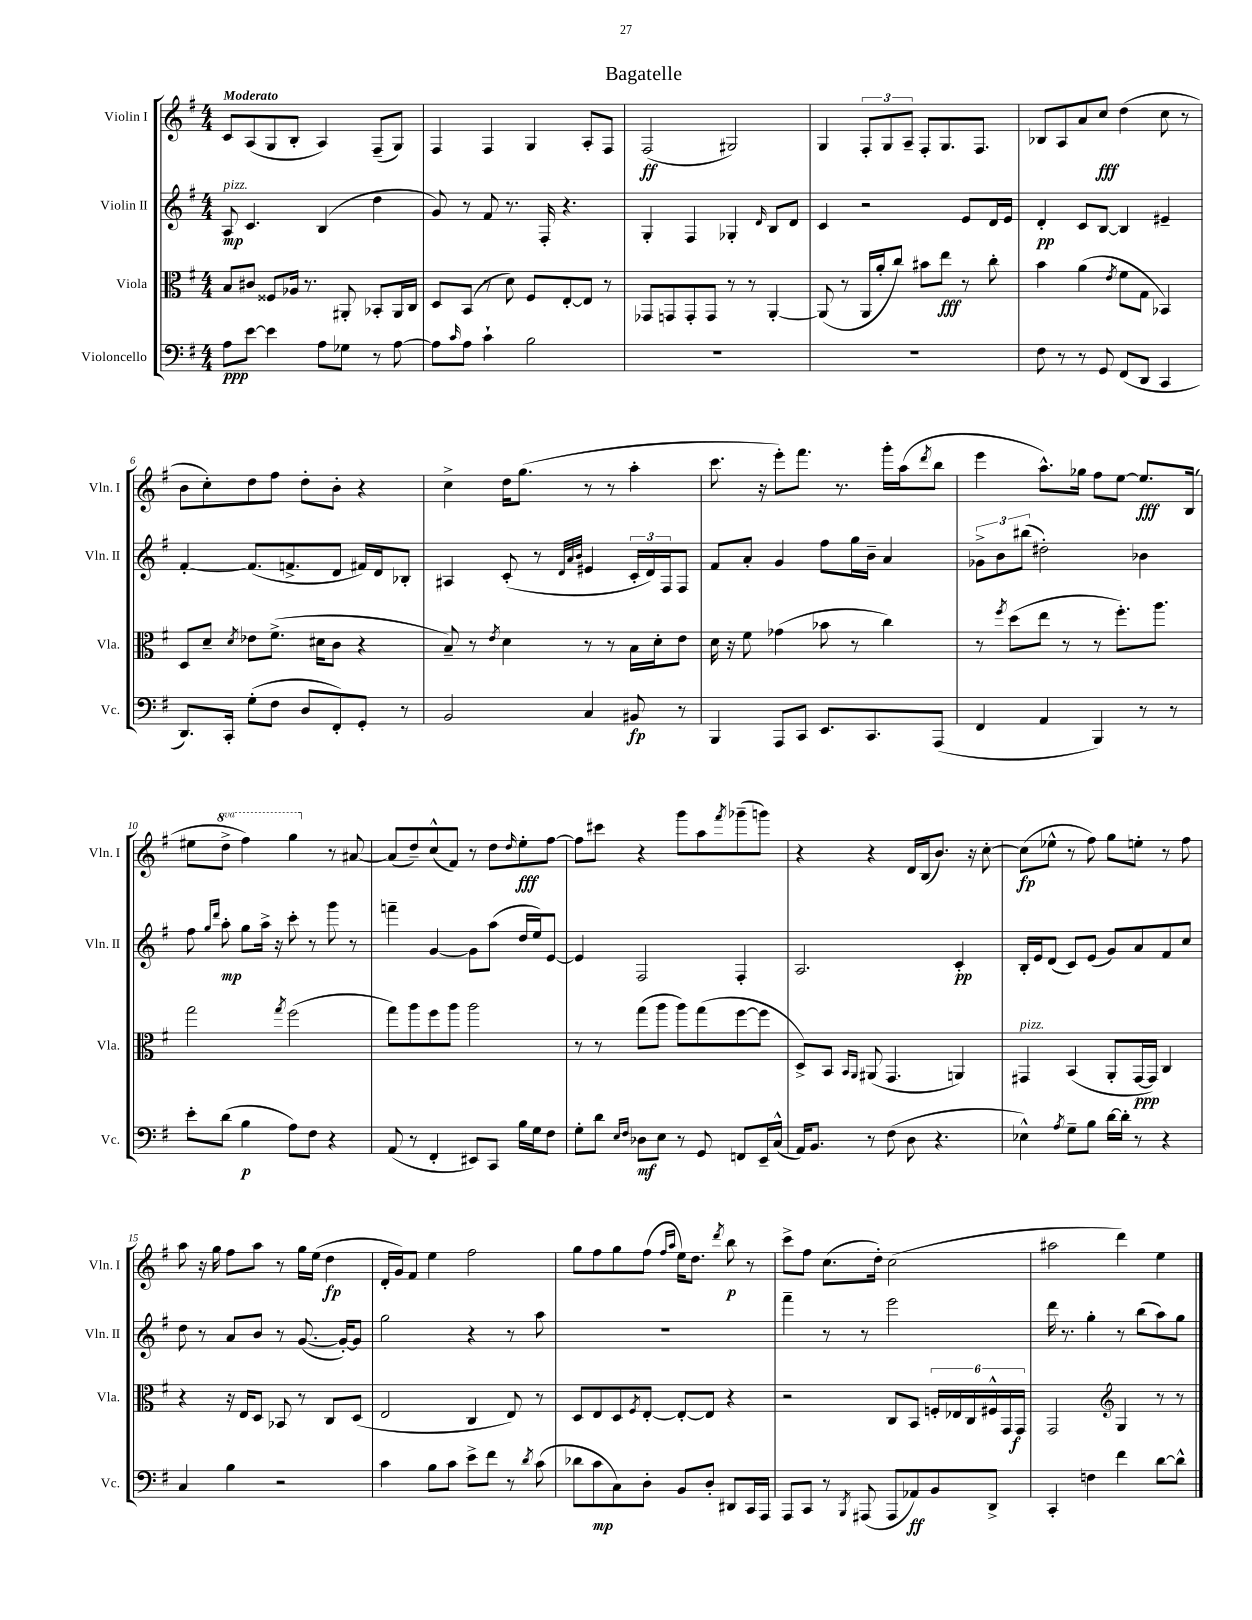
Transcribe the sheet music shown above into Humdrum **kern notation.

**kern	**dynam	**kern	**dynam	**kern	**dynam	**kern	**dynam
*part4	*part4	*part3	*part3	*part2	*part2	*part1	*part1
*staff4	*staff4	*staff3	*staff3	*staff2	*staff2	*staff1	*staff1
*I"Violoncello	*	*I"Viola	*	*I"Violin II	*	*I"Violin I	*
*I'Vc.	*	*I'Vla.	*	*I'Vln. II	*	*I'Vln. I	*
*clefF4	*	*clefC3	*	*clefG2	*	*clefG2	*
*k[f#]	*	*k[f#]	*	*k[f#]	*	*k[f#]	*
*M4/4	*	*M4/4	*	*M4/4	*	*M4/4	*
=1	=1	=1	=1	=1	=1	=1	=1
!	!	!	!	!	!	!LO:TX:a:B:t=Moderato	!
!	!	!	!	!LO:TX:a:i:t=pizz.	!	!	!
8A\L	ppp	8B/L	.	8A/	mp	8c/L	.
[8e\J	.	8c#X/J	.	4.c/	.	(8A/	.
4e\]	.	8F##X/L	.	.	.	8G/	.
.	.	16A-X/Jk	.	.	.	8B'/J	.
.	.	8.r	.	.	.	.	.
8A\L	.	.	.	(4B/	.	4A/)	.
8G-X\J	.	8AA#X'/	.	.	.	.	.
8r	.	8BB-X'/L	.	4dd\	.	(8F#~/L	.
[8A\	.	16AA#/L	.	.	.	8G/J)	.
.	.	16C/JJ	.	.	.	.	.
=2	=2	=2	=2	=2	=2	=2	=2
8A\L]	.	8D/L	.	8g/)	.	4F#/	.
16qqc/	.	.	.	.	.	.	.
8A\J	.	(8BB/J	.	8r	.	.	.
4c`\	.	8r	.	8f#/	.	4F#/	.
.	.	8d\)	.	8.r	.	.	.
2B\	.	8F#/L	.	.	.	4G/	.
.	.	.	.	16F#'/	.	.	.
.	.	[8E'/	.	4.r	.	.	.
.	.	8E/J]	.	.	.	8A'/L	.
.	.	8r	.	.	.	8F#/J	.
=3	=3	=3	=3	=3	=3	=3	=3
1r	.	8GG-X/L	.	4G'/	.	(2F#/	ff
.	.	8GGn/	.	.	.	.	.
.	.	8GG'/	.	4F#/	.	.	.
.	.	8GG/J	.	.	.	.	.
.	.	8r	.	4G-X'/	.	2G#X/)	.
.	.	8r	.	.	.	.	.
.	.	.	.	16qqd/	.	.	.
.	.	[4AA'/	.	8B/L	.	.	.
.	.	.	.	8d/J	.	.	.
=4	=4	=4	=4	=4	=4	=4	=4
1r	.	(8AA/]	.	4c/	.	4G/	.
.	.	8r	.	.	.	.	.
.	.	16AA/LL	.	2r	.	12F#'/L	.
.	.	16a'/J	.	.	.	.	.
.	.	.	.	.	.	12G/	.
.	.	8cc/J)	.	.	.	.	.
.	.	.	.	.	.	12A~/J	.
.	.	8b#X\L	.	.	.	8F#'/L	.
.	.	8ee\J	fff	.	.	8.G/	.
.	.	8r	.	8e/L	.	.	.
.	.	.	.	.	.	8.F#/J	.
.	.	8cc'\	.	16d/L	.	.	.
.	.	.	.	16e/JJ	.	.	.
=5	=5	=5	=5	=5	=5	=5	=5
8F#\	.	4b\	.	4d'/	pp	8B-X/L	.
8r	.	.	.	.	.	8A/	.
8r	.	(4a\	.	8c/L	.	8a/	.
8GG/	.	.	.	[8B/J	.	8cc/J	fff
.	.	8qe/	.	.	.	.	.
(8FF#/L	.	8f#\L	.	4B/]	.	(4dd\	.
8DD/J	.	8G\J	.	.	.	.	.
4CC/	.	4BB-X/)	.	4e#X~/	.	8cc\	.
.	.	.	.	.	.	8r	.
!!LO:LB:g=z
=6	=6	=6	=6	=6	=6	=6	=6
8.DD/L)	.	8D/L	.	[4f#'/	.	8b\L	.
.	.	8d~/J	.	.	.	8cc'\)	.
16CC'/Jk	.	.	.	.	.	.	.
.	.	8qd/	.	.	.	.	.
(8G'\L	.	8e-X\L	.	(8.f#/L]	.	8dd\	.
8F#\J	.	(8.f#^\J	.	.	.	8ff#\J	.
.	.	.	.	8.fn^/	.	.	.
8D/L	.	.	.	.	.	8dd'\L	.
.	.	16d#X\KL	.	.	.	.	.
8FF#'/)	.	8c\J	.	8d/J	.	8b'\J	.
8GG'/J	.	4r	.	16f#X/LL)	.	4r	.
.	.	.	.	16d/J	.	.	.
8r	.	.	.	8B-X'/J	.	.	.
=7	=7	=7	=7	=7	=7	=7	=7
2BB/	.	8B~/)	.	4A#X/	.	4cc^\	.
.	.	8r	.	.	.	.	.
.	.	8qe/	.	.	.	.	.
.	.	4d\	.	(8c'/	.	16dd\KL	.
.	.	.	.	.	.	(8.gg\J	.
.	.	.	.	8r	.	.	.
.	.	.	.	32qqd/LLL	.	.	.
.	.	.	.	32qqa/	.	.	.
.	.	.	.	32qqb/JJJ	.	.	.
4C/	.	8r	.	4e#X/	.	8r	.
.	.	8r	.	.	.	8r	.
8BB#X/	fp	16B\LL	.	24c'/LL	.	4aa'\	.
.	.	.	.	24d/)	.	.	.
.	.	16d'\J	.	.	.	.	.
.	.	.	.	24F#/J	.	.	.
8r	.	8e\J	.	8F#/J	.	.	.
=8	=8	=8	=8	=8	=8	=8	=8
4BBB/	.	16d\	.	8f#/L	.	8.ccc\	.
.	.	16r	.	.	.	.	.
.	.	8f#\	.	8a'/J	.	.	.
.	.	.	.	.	.	16r	.
8AAA/L	.	(4g-X\	.	4g/	.	8eee'\L)	.
8CC/J	.	.	.	.	.	8.fff#\J	.
8.EE/L	.	8b-X\	.	8ff#\L	.	.	.
.	.	.	.	.	.	8.r	.
.	.	8r	.	16gg\L	.	.	.
8.CC/	.	.	.	16b~\JJ	.	.	.
.	.	4cc\)	.	4a/	.	16ggg'\LL	.
.	.	.	.	.	.	(16aa\J	.
.	.	.	.	.	.	8qddd/	.
(8AAA/J	.	.	.	.	.	8bb\J	.
=9	=9	=9	=9	=9	=9	=9	=9
4FF#/	.	8r	.	12g-X^\L	.	4eee\	.
.	.	.	.	12b\	.	.	.
.	.	8qff#/	.	.	.	.	.
.	.	(8dd\L	.	.	.	.	.
.	.	.	.	(12bb#X\J	.	.	.
4AA/	.	8ee\J	.	2dd#X'\)	.	8.aa^^\L)	.
.	.	8r	.	.	.	.	.
.	.	.	.	.	.	16gg-X\Jk	.
4BBB/)	.	8r	.	.	.	8ff#\L	.
.	.	8.ff#'\L)	.	.	.	[8ee\J	.
8r	.	.	.	4b-X\	.	8.ee/L]	fff
.	.	8.aa\J	.	.	.	.	.
8r	.	.	.	.	.	.	.
.	.	.	.	.	.	(16B/Jk	.
!!LO:LB:g=z
=10	=10	=10	=10	=10	=10	=10	=10
8e'\L	.	2gg\	.	8ff#\	.	8ee#X\L	.
.	.	.	.	16qqgg/LL	.	.	.
.	.	.	.	16qqddd/JJ	.	.	.
*	*	*	*	*	*	*8va	*
(8d\J	.	.	.	8aa'\	mp	8ddd^\J	.
4B\	p	.	.	8gg\L	.	4fff#\)	.
.	.	.	.	16aa^\Jk	.	.	.
.	.	.	.	16r	.	.	.
.	.	8qgg/	.	.	.	.	.
8A\L)	.	(2ff#\	.	8ccc'\	.	4ggg\	.
8F#\J	.	.	.	8r	.	.	.
*	*	*	*	*	*	*X8va	*
4r	.	.	.	8ggg\	.	8r	.
.	.	.	.	8r	.	[8a#X/	.
=11	=11	=11	=11	=11	=11	=11	=11
(8AA/	.	8gg\L)	.	4fffn~\	.	(8a#/L]	.
8r	.	8aa\	.	.	.	8dd~/)	.
4FF#'/	.	8ff#\	.	[4g/	.	(8cc^^/	.
.	.	8aa\J	.	.	.	8f#/J)	.
8EE#X/L)	.	2aa\	.	8g\L]	.	8r	.
8CC/J	.	.	.	(8aa\J	.	8dd\L	.
.	.	.	.	.	.	16qqdd/	.
16B\LL	.	.	.	16dd/LL	.	8ee'\	fff
16G\J	.	.	.	16ee/J)	.	.	.
8F#\J	.	.	.	[8e/J	.	[8ff#\J	.
=12	=12	=12	=12	=12	=12	=12	=12
8G'\L	.	8r	.	4e/]	.	8ff#\L]	.
8d\J	.	8r	.	.	.	8ccc#X\J	.
16qqE/LL	.	.	.	.	.	.	.
16qqF#/JJ	.	.	.	.	.	.	.
8D-X\L	mf	(8gg\L	.	2F#/	.	4r	.
8E\J	.	8aa\J	.	.	.	.	.
8r	.	8aa\L)	.	.	.	8ggg\L	.
8GG/	.	(8gg\	.	.	.	8aa\	.
.	.	.	.	.	.	8qfff#/	.
8FFn/L	.	[8ff#\	.	4F#'/	.	(8ggg-X~\	.
16EE~/L	.	8ff#\J]	.	.	.	8gggn\J)	.
(16C^^/JJ	.	.	.	.	.	.	.
=13	=13	=13	=13	=13	=13	=13	=13
16AA/KL)	.	8D^/L)	.	2.A/	.	4r	.
8.BB/J	.	.	.	.	.	.	.
.	.	8BB/J	.	.	.	.	.
.	.	16qqBB/LL	.	.	.	.	.
.	.	16qqAA/JJ	.	.	.	.	.
8r	.	(8AA#X/	.	.	.	4r	.
(8F#\	.	4.GG/	.	.	.	.	.
8D\	.	.	.	.	.	16d/LL	.
.	.	.	.	.	.	(16B/J	.
4.r	.	.	.	.	.	8.b/J)	.
.	.	4AAn/)	.	4c'/	pp	.	.
.	.	.	.	.	.	16r	.
.	.	.	.	.	.	[8cc'\	.
=14	=14	=14	=14	=14	=14	=14	=14
!	!	!LO:TX:a:i:t=pizz.	!	!	!	!	!
4E-X^^\)	.	4GG#X/	.	16B'/LL	.	(8cc\L]	fp
.	.	.	.	16e/J	.	.	.
.	.	.	.	(8d/J	.	8ee-X^^\J	.
8qA/	.	.	.	.	.	.	.
8G~\L	.	(4BB/	.	8c/L)	.	8r	.
8B\J	.	.	.	(8e/J	.	8ff#\)	.
[16d\LL	.	8AA'/L	.	8g/L)	.	8gg\L	.
16d'\JJ]	.	.	.	.	.	.	.
8r	.	[16GG#/L	ppp	8a/	.	8een'\J	.
.	.	16GG#/JJ])	.	.	.	.	.
4r	.	4C/	.	8f#/	.	8r	.
.	.	.	.	8cc/J	.	8ff#\	.
!!LO:LB:g=z
=15	=15	=15	=15	=15	=15	=15	=15
4C/	.	4r	.	8dd\	.	8aa\	.
.	.	.	.	8r	.	16r	.
.	.	.	.	.	.	16gg\	.
4B\	.	16r	.	8a/L	.	8ff#\L	.
.	.	16E/KL	.	.	.	.	.
.	.	8D/J	.	8b/J	.	8aa\J	.
2r	.	8BB-X/	.	8r	.	8r	.
.	.	8r	.	([8.g/	.	16gg\LL	.
.	.	.	.	.	.	(16ee\JJ	.
.	.	8C/L	.	.	.	4dd\	fp
.	.	.	.	16g'/KL_)	.	.	.
.	.	(8D/J	.	8g/J]	.	.	.
=16	=16	=16	=16	=16	=16	=16	=16
4c\	.	2E/	.	2gg\	.	16d'/LL	.
.	.	.	.	.	.	16g/J)	.
.	.	.	.	.	.	8f#/J	.
8B\L	.	.	.	.	.	4ee\	.
8c\J	.	.	.	.	.	.	.
8e^\L	.	4C/	.	4r	.	2ff#\	.
8f#\J	.	.	.	.	.	.	.
8r	.	8E/)	.	8r	.	.	.
8qd/	.	.	.	.	.	.	.
(8c\	.	8r	.	8aa\	.	.	.
=17	=17	=17	=17	=17	=17	=17	=17
8d-X\L	.	8D/L	.	1r	.	8gg\L	.
8c\	mp	8E/	.	.	.	8ff#\	.
8C\)	.	8D/	.	.	.	8gg\	.
.	.	8qF#/	.	.	.	.	.
8D'\J	.	[8E'/J	.	.	.	(8ff#\J	.
.	.	.	.	.	.	16qqff#/LL	.
.	.	.	.	.	.	16qqaa/JJ	.
8BB/L	.	8E'/L_	.	.	.	16ee\KL)	.
.	.	.	.	.	.	8.dd\J	.
8D'/J	.	8E/J]	.	.	.	.	.
.	.	.	.	.	.	8qddd/	.
8DD#X/L	.	4r	.	.	.	8bb\	p
16CC/L	.	.	.	.	.	8r	.
16AAA/JJ	.	.	.	.	.	.	.
=18	=18	=18	=18	=18	=18	=18	=18
8AAA/L	.	2r	.	4fff#~\	.	8ccc^\L	.
8CC/J	.	.	.	.	.	8ff#\J	.
8r	.	.	.	8r	.	(8.cc\L	.
8qBBB/	.	.	.	.	.	.	.
(8AAA#X/	.	.	.	8r	.	.	.
.	.	.	.	.	.	16dd'\Jk)	.
8AAA#/L	.	8C/L	.	2eee\	.	(2cc\	.
8AA-X/)	ff	8BB/J	.	.	.	.	.
8BB/	.	24Fn'/LL	.	.	.	.	.
.	.	24E-X/	.	.	.	.	.
.	.	24C/	.	.	.	.	.
8DD^/J	.	24F#X^^/	.	.	.	.	.
.	.	24GG/	.	.	.	.	.
.	.	24GG/JJ	f	.	.	.	.
=19	=19	=19	=19	=19	=19	=19	=19
4CC'/	.	2GG/	.	16ddd\	.	2aa#X\	.
.	.	.	.	8.r	.	.	.
4Fn\	.	.	.	4gg'\	.	.	.
*	*	*clefG2	*	*	*	*	*
4f#\	.	4G/	.	8r	.	4ddd\)	.
.	.	.	.	(8bb\L	.	.	.
[8d\L	.	8r	.	8aa\)	.	4ee\	.
8d^^\J]	.	8r	.	8gg\J	.	.	.
==	==	==	==	==	==	==	==
*-	*-	*-	*-	*-	*-	*-	*-
